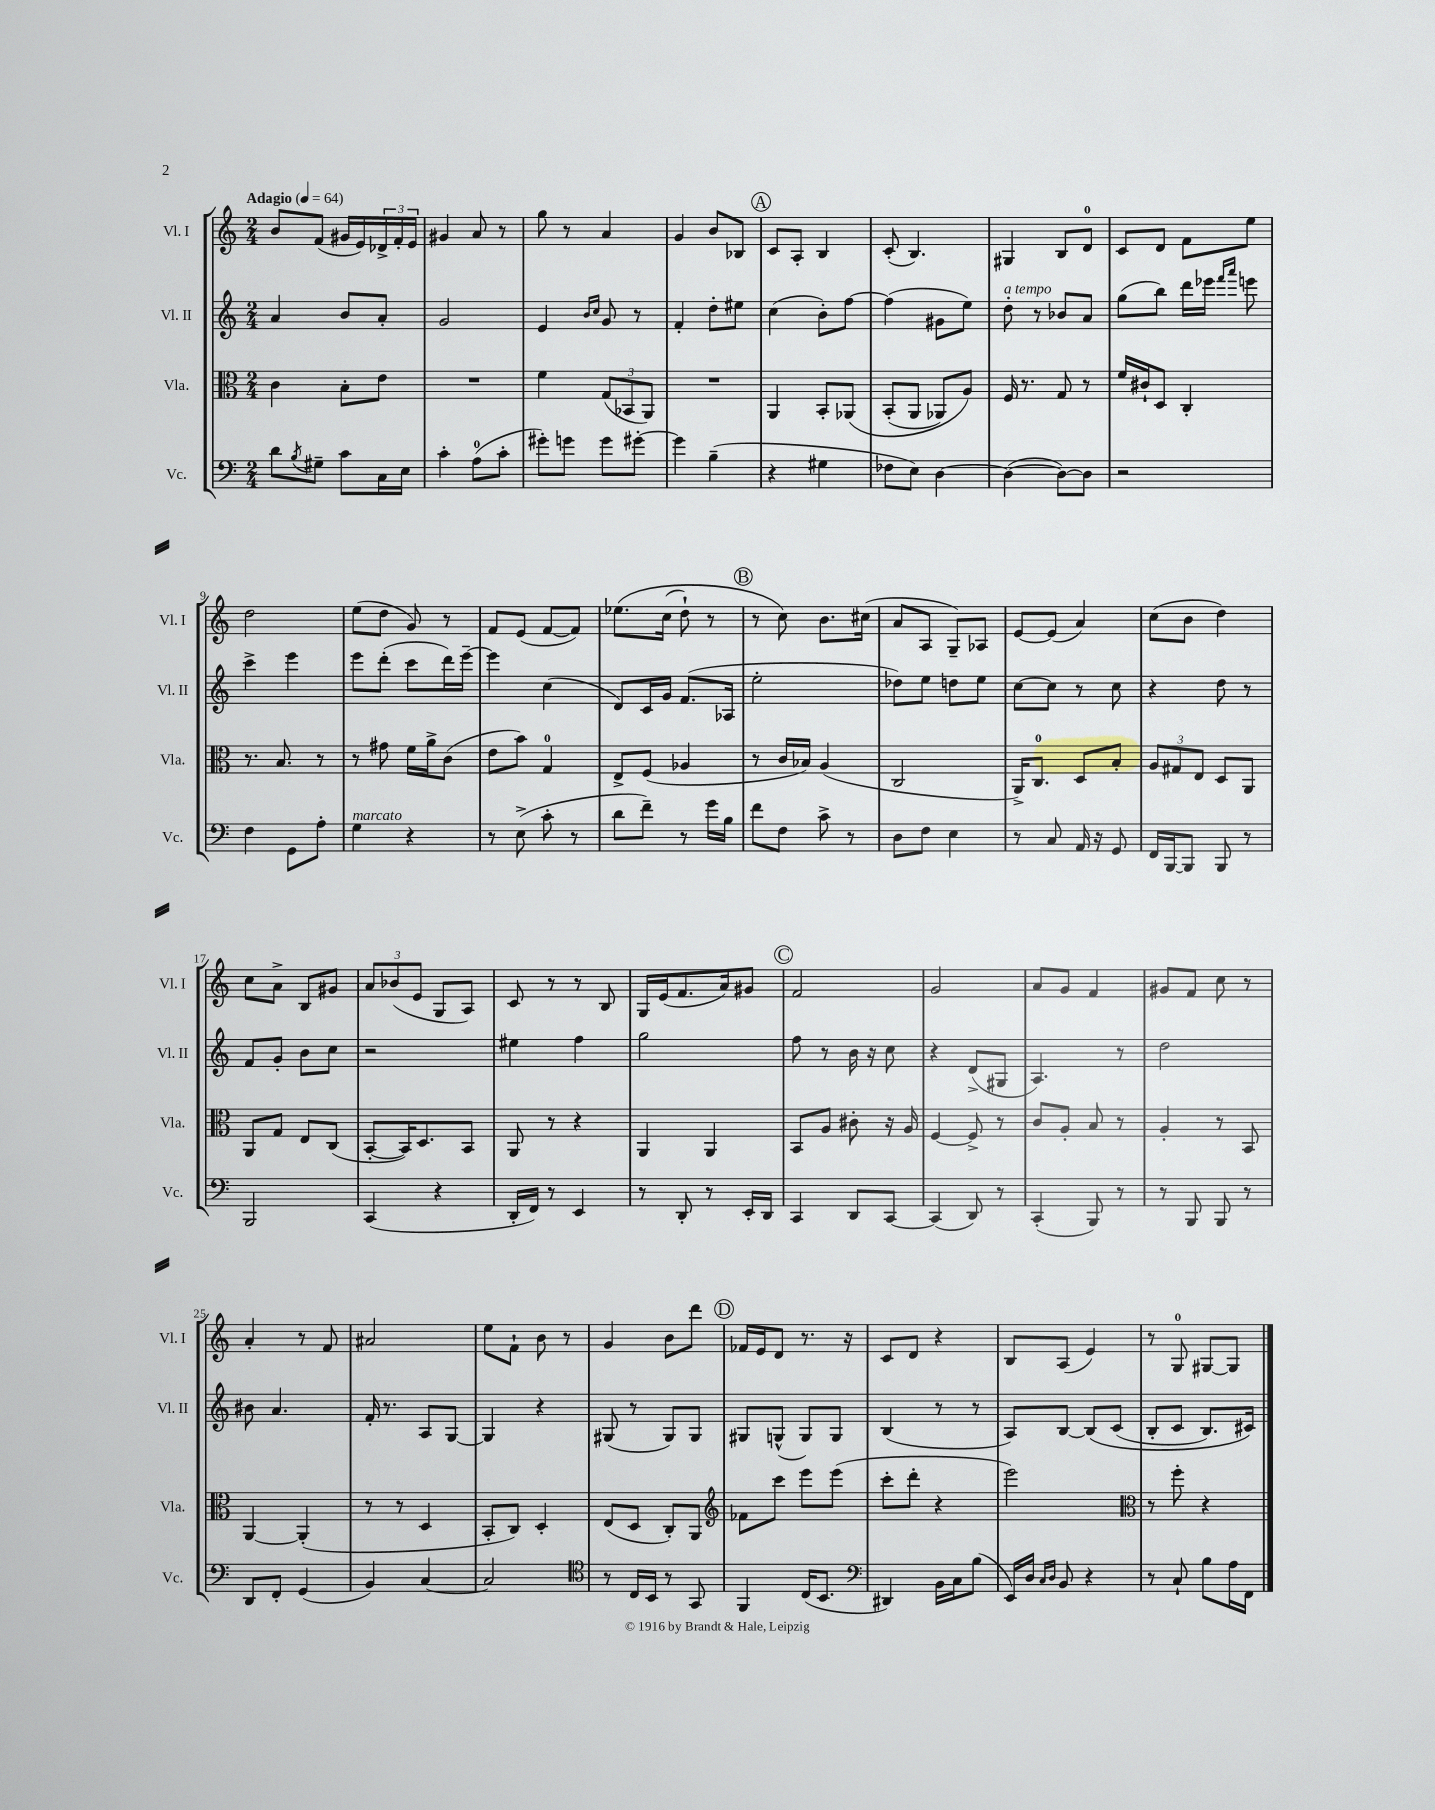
<<
\new StaffGroup <<
\new Staff = "s0" \with { instrumentName = "Vl. I" shortInstrumentName = "Vl. I" } {
    \clef treble \key c \major \numericTimeSignature \time 2/4 \tempo "Adagio" 4 = 64
    b'8 f'8( gis'16 e'16) \tuplet 3/2 { des'16-> f'16-. e'16 } |
    gis'4 a'8 r8 |
    g''8 r8 a'4 |
    g'4 b'8 bes8 |
    \mark \markup { \circle "A" } c'8 a8-. b4 |
    c'8-.( b4.) |
    gis4 b8 d'8-0 |
    c'8 d'8 f'8 e''8 |
    d''2 |
    e''8( d''8 g'8) r8 |
    f'8 e'8( f'8~ f'8) |
    ees''8.\( c''16( d''8-!) r8 |
    \mark \markup { \circle "B" } r8 c''8\) b'8. cis''16( |
    a'8 a8 g8--) aes8 |
    e'8~ e'8( a'4) |
    c''8( b'8 d''4) |
    c''8 a'8-> b8 gis'8 |
    \tuplet 3/2 { a'8 bes'8( e'8 } g8 a8) |
    c'8 r8 r8 b8 |
    g16 e'16( f'8. a'16) gis'8 |
    \mark \markup { \circle "C" } f'2 |
    g'2 |
    a'8 g'8 f'4 |
    gis'8 f'8 c''8 r8 |
    a'4-. r8 f'8 |
    ais'2 |
    e''8 f'8-! b'8 r8 |
    g'4 b'8 d'''8 |
    \mark \markup { \circle "D" } fes'16 e'16 d'8 r8. r16 |
    c'8 d'8 r4 |
    b8 a8( e'4) |
    r8 g8-0 gis8~ gis8 \bar "|." |
}
\new Staff = "s1" \with { instrumentName = "Vl. II" shortInstrumentName = "Vl. II" } {
    \clef treble \key c \major \numericTimeSignature \time 2/4
    a'4 b'8 a'8-. |
    g'2 |
    e'4 \grace { b'16 c''16 } g'8 r8 |
    f'4-. d''8-. eis''8 |
    \mark \markup { \circle "A" } c''4( b'8-.) f''8~ |
    f''4( gis'8 e''8) |
    d''8-.^\markup { \italic "a tempo" } r8 bes'8 a'8 |
    g''8( b''8) d'''16 ees'''16 \grace { f'''16 a'''16 } e'''8 |
    c'''4-> e'''4 |
    e'''8 d'''8-.( c'''8 d'''16) e'''16~-- |
    e'''4 c''4( |
    d'8) c'16 g'16 f'8.( aes16 |
    \mark \markup { \circle "B" } e''2-. |
    des''8) e''8 d''8 e''8 |
    c''8~ c''8 r8 c''8 |
    r4 d''8 r8 |
    f'8 g'8-. b'8 c''8 |
    r2 |
    eis''4 f''4 |
    g''2 |
    \mark \markup { \circle "C" } f''8 r8 b'16 r16 c''8 |
    r4 d'8->( gis8 |
    a4.) r8 |
    d''2 |
    bis'8 a'4. |
    f'16-. r8. a8 g8~ |
    g4 r4 |
    gis8( r8 gis8) gis8 |
    \mark \markup { \circle "D" } gis8 g8-^( g8) g8 |
    b4( r8 r8 |
    a8) b8~ b8\( c'8( |
    b8-. c'8 b8.) cis'16\) \bar "|." |
}
\new Staff = "s2" \with { instrumentName = "Vla." shortInstrumentName = "Vla." } {
    \clef alto \key c \major \numericTimeSignature \time 2/4
    c'4 b8-. e'8 |
    R2 |
    f'4 \tuplet 3/2 { g8( bes,8 a,8) } |
    R2 |
    \mark \markup { \circle "A" } a,4 b,8-. aes,8\( |
    b,8-.( a,8 aes,8) a8\) |
    f16 r8. g8 r8 |
    f'16 cis'16-! d8 c4-. |
    r8. b8. r8 |
    r8 gis'8 f'16 a'16-> c'8( |
    e'8 b'8) g4-0 |
    e8-> f8( aes4 |
    \mark \markup { \circle "B" } r8 c'16 bes16) a4( |
    c2 |
    a,16->) c8.-0 d8 b8-. |
    \tuplet 3/2 { a8 gis8 e8 } d8 a,8 |
    a,8 g8 e8 c8( |
    b,8~-. b,16) d8. b,8 |
    a,8 r8 r4 |
    a,4 a,4 |
    \mark \markup { \circle "C" } b,8 a8 cis'8-. r16 a16 |
    f4~ f8-> r8 |
    c'8 a8-. b8 r8 |
    a4-. r8 b,8 |
    a,4~ a,4-.( |
    r8 r8 d4 |
    b,8-. c8) d4-. |
    e8( d8 c8-.) a,8 |
    \mark \markup { \circle "D" } \clef treble fes'8 c'''8 e'''8 e'''8( |
    c'''8-. d'''8-. r4 |
    e'''2) |
    \clef alto r8 f''8-. r4 \bar "|." |
}
\new Staff = "s3" \with { instrumentName = "Vc." shortInstrumentName = "Vc." } {
    \clef bass \key c \major \numericTimeSignature \time 2/4
    d'8 \acciaccatura { b8 } gis8-- c'8 c16 e16 |
    c'4-. a8-0( c'8-. |
    gis'8-.) g'8 g'8 gis'8~-. |
    gis'4 b4--( |
    \mark \markup { \circle "A" } r4 gis4 |
    fes8 e8) d4~ |
    d4~( d8~) d8 |
    r2 |
    f4 g,8 a8-. |
    g4^\markup { \italic "marcato" } r4 |
    r8 e8->( c'8-. r8 |
    d'8 f'8--) r8 g'16 b16 |
    \mark \markup { \circle "B" } f'8 f8 c'8-> r8 |
    d8 f8 e4 |
    r8 c8 a,16 r16 g,8 |
    f,16 b,,16~ b,,8 b,,8 r8 |
    b,,2 |
    c,4( r4 |
    d,16-. f,16) r8 e,4 |
    r8 d,8-. r8 e,16-. d,16 |
    \mark \markup { \circle "C" } c,4 d,8 c,8~ |
    c,4( d,8) r8 |
    c,4-.( b,,8) r8 |
    r8 b,,8 b,,8 r8 |
    d,8 f,8-. g,4( |
    b,4) c4~ |
    c2 |
    \clef tenor r8 c16 b,16 r8 g,8 |
    \mark \markup { \circle "D" } f,4 c16( b,8. |
    \clef bass dis,4) b,16 c16 b8( |
    e,16) d16 \grace { c16 d16 } b,8 r4 |
    r8 c8-! b8 a16 f,16 \bar "|." |
}
>>
>>
